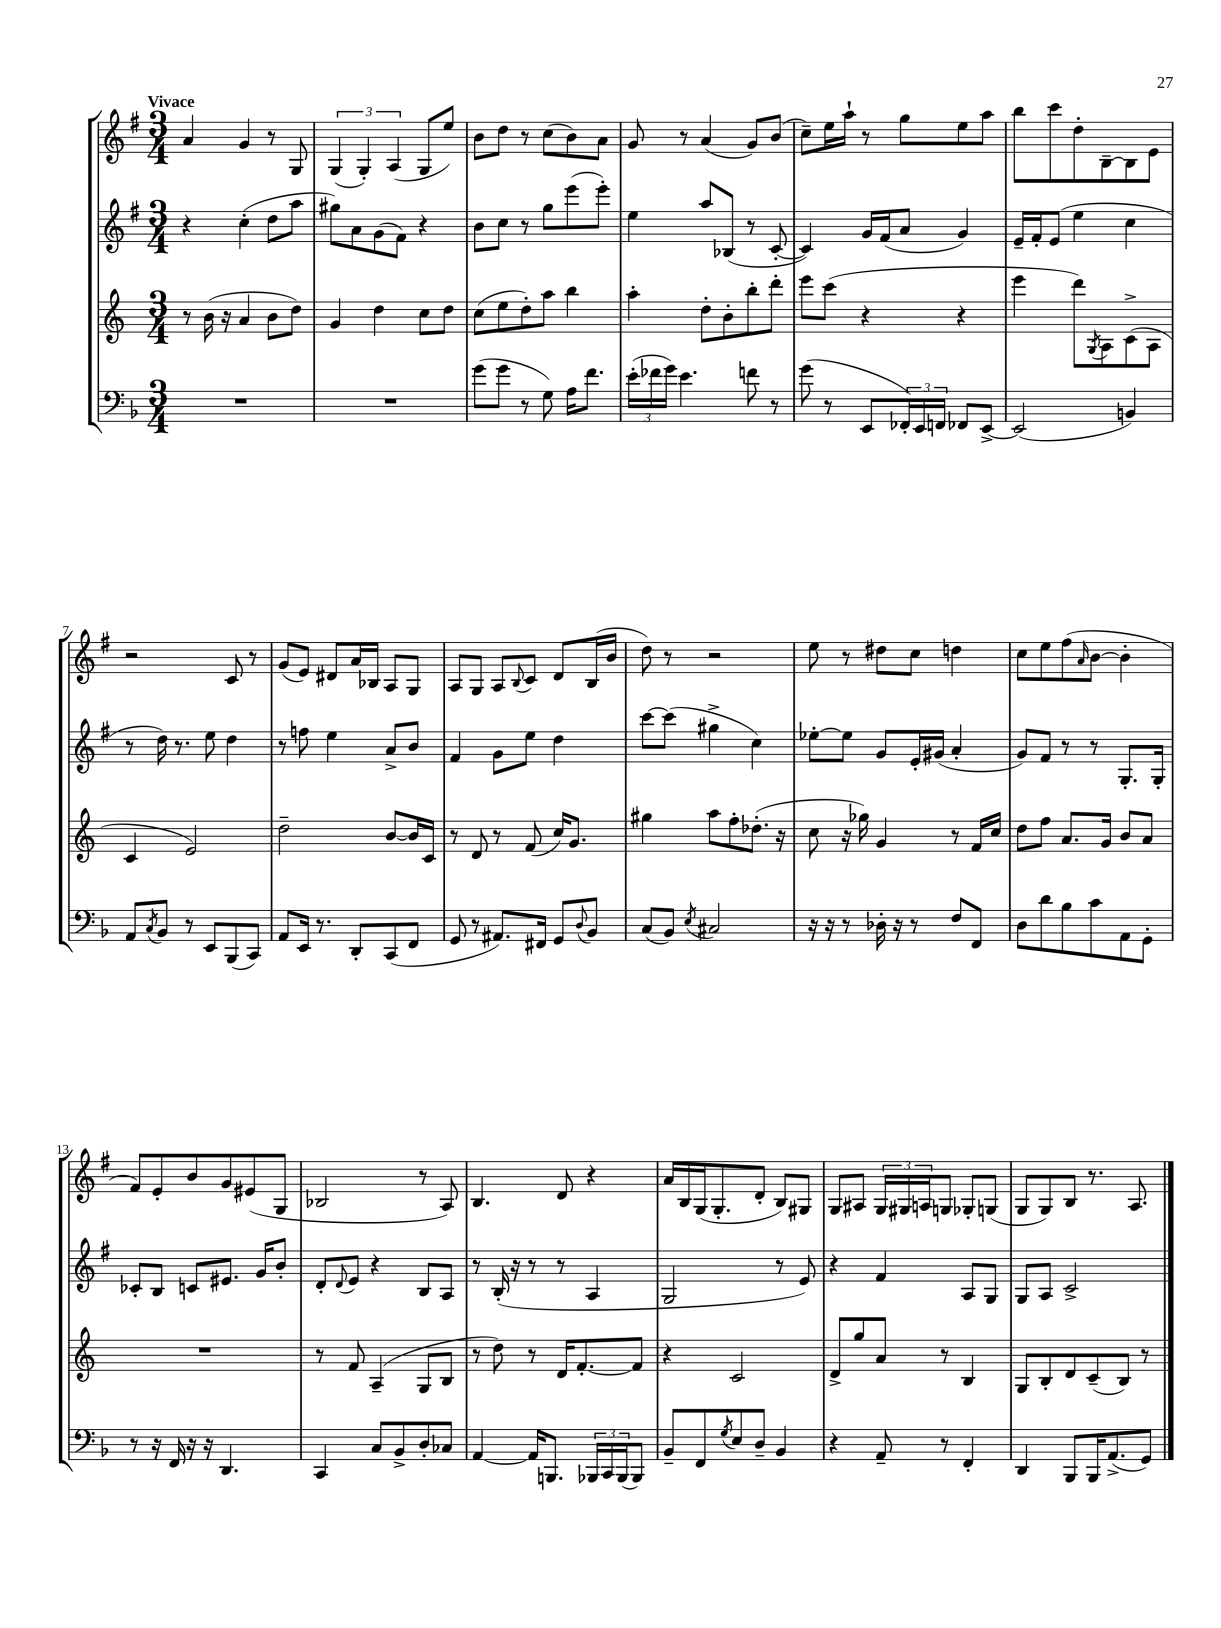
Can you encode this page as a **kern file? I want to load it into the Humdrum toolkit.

**kern	**kern	**kern	**kern
*staff4	*staff3	*staff2	*staff1
*clefF4	*clefG2	*clefG2	*clefG2
*k[b-]	*k[]	*k[f#]	*k[f#]
*M3/4	*M3/4	*M3/4	*M3/4
2.r	8r	4r	4a/
.	(16b\	.	.
.	16r	.	.
.	4a/	(4cc'\	4g/
.	8b\L	8dd\L	8r
.	8dd\J)	8aa\J	8G/
=	=	=	=
2.r	4g/	8gg#\L)	(6G/
.	.	8a\	.
.	.	.	6G'/)
.	4dd\	(8g\	.
.	.	.	(6A/
.	.	8f#\J)	.
.	8cc\L	4r	8G/L
.	8dd\J	.	8ee/J)
=	=	=	=
(8g\L	(8cc\L	8b\L	8b\L
8g\J	8ee\	8cc\J	8dd\J
8r	8dd'\)	8r	8r
8G\)	8aa\J	8gg\L	(8cc\L
16A\LK	4bb\	(8eee\	8b\)
8.f\J	.	.	.
.	.	8eee'\J)	8a\J
=	=	=	=
(24e'\LL	4aa'\	4ee\	8g/
24f-\	.	.	.
24g\JJ)	.	.	.
4.e\	.	.	8r
.	8dd'\L	8aa/L	(4a/
.	8b'\	(8B-/J	.
8f\	8bb'\	8r	8g/L)
8r	8ddd'\J	[8c'/	(8b/J
=	=	=	=
(8g\	8eee\L	4c/])	8cc~\L)
8r	(8ccc\J	.	16ee\L
.	.	.	16aa`\JJ
8EE/L	4r	16g/LL	8r
.	.	(16f#/J	.
24FF-'/L)	.	8a/J	8gg\L
24EE/	.	.	.
24FF/JJ	.	.	.
8FF-/L	4r	4g/)	8ee\
[8EE^/J	.	.	8aa\J
=	=	=	=
(2EE/]	4eee\	16e~/LL	8bb\L
.	.	16f#'/J	.
.	.	(8e/J	8ccc\
.	8ddd\L)	4ee\	8dd'\
.	8qG/	.	.
.	8A\	.	[8B~\
4BB/)	(8c^\	4cc\	8B\]
.	8A\J	.	8e\J
=	=	=	=
8AA/L	4c/	8r	2r
8qC/	.	.	.
8BB-/J	.	16dd\)	.
.	.	8.r	.
8r	2e/)	.	.
8EE/L	.	8ee\	.
(8BBB-/	.	4dd\	8c/
8CC/J)	.	.	8r
=	=	=	=
8AA/L	2dd~\	8r	(8g/L
16EE/Jk	.	8ff\	8e/J)
8.r	.	.	.
.	.	4ee\	8d#/L
8DD'/L	.	.	16a/L
.	.	.	16B-/JJ
(8CC/	[8b/L	8a^/L	8A/L
8FF/J	16b/]L	8b/J	8G/J
.	16c/JJ	.	.
=	=	=	=
8GG/	8r	4f#/	8A/L
8r	8d/	.	8G/J
8.AA#/L)	8r	8g\L	8A/L
.	.	.	8qqB/
.	(8f/	8ee\J	8c/J
16FF#/Jk	.	.	.
8GG/L	16cc/LK)	4dd\	8d/L
.	8.g/J	.	.
8qqD/	.	.	.
8BB-/J	.	.	(16B/L
.	.	.	16b/JJ
=	=	=	=
(8C/L	4gg#\	[8ccc\L	8dd\)
8BB-/J)	.	(8ccc\]J	8r
8qE/	.	.	.
2C#/	8aa\L	4gg#^\	2r
.	8ff'\	.	.
.	(8.dd-'\J	4cc\)	.
.	16r	.	.
=	=	=	=
16r	8cc\	[8ee-'\L	8ee\
16r	.	.	.
8r	16r	8ee-\]J	8r
.	16gg-\)	.	.
16D-'\	4g/	8g/L	8dd#\L
16r	.	.	.
8r	.	16e'/L	8cc\J
.	.	(16g#/JJ	.
8F/L	8r	4a'/	4dd\
8FF/J	16f/LL	.	.
.	16cc/JJ	.	.
=	=	=	=
8D\L	8dd\L	8g/L)	8cc\L
8d\	8ff\J	8f#/J	8ee\
8B-\	8.a/L	8r	(8ff#\
.	.	.	16qqa/
8c\	.	8r	[8b\J
.	16g/Jk	.	.
8AA\	8b/L	8.G'/L	4b'\]
8GG'\J	8a/J	.	.
.	.	16G'/Jk	.
=	=	=	=
8r	2.r	8c-'/L	8f#/L)
16r	.	8B/J	8e'/
16FF/	.	.	.
16r	.	8c/L	8b/
16r	.	.	.
4.DD/	.	8.e#/J	8g/
.	.	.	(8e#/
.	.	16g/LK	.
.	.	8b'/J	8G/J
=	=	=	=
4CC/	8r	8d'/L	2B-/
.	.	8qqd/	.
.	8f/	8e/J	.
8C/L	(4A~/	4r	.
8BB-^/	.	.	.
8D'/	8G/L	8B/L	8r
8C-/J	8B/J	8A/J	8A/)
=	=	=	=
[4AA/	8r	8r	4.B/
.	8dd\)	(16B'/	.
.	.	16r	.
16AA/]LK	8r	8r	.
8.BBB/J	.	.	.
.	16d/LK	8r	8d/
.	[8.f'/	.	.
24BBB-/LL	.	4A/	4r
24CC/	.	.	.
(24BBB-/J	.	.	.
8BBB-/J)	8f/]J	.	.
=	=	=	=
8BB-~/L	4r	2G/	16a/LL
.	.	.	16B/
8FF/	.	.	(16G/J
.	.	.	8.G'/
8qG/	.	.	.
8E/	2c/	.	.
8D~/J	.	.	8d'/J
4BB-/	.	8r	8B/L)
.	.	8e/)	8G#/J
=	=	=	=
4r	8d^/L	4r	8G/L
.	8gg/	.	8A#/J
8AA~/	8a/J	4f#/	24G/LL
.	.	.	24G#/
.	.	.	24A/J
8r	8r	.	8G/J
4FF'/	4B/	8A/L	8G-'/L
.	.	8G/J	(8G/J
=	=	=	=
4DD/	8G/L	8G/L	8G/L
.	8B'/	8A/J	8G/)
8BBB-/L	8d/	2c^/	8B/J
16BBB-/K	(8c~/	.	8.r
(8.AA^/	.	.	.
.	8B/J)	.	.
.	.	.	8.A/
8GG/J)	8r	.	.
==	==	==	==
*-	*-	*-	*-
